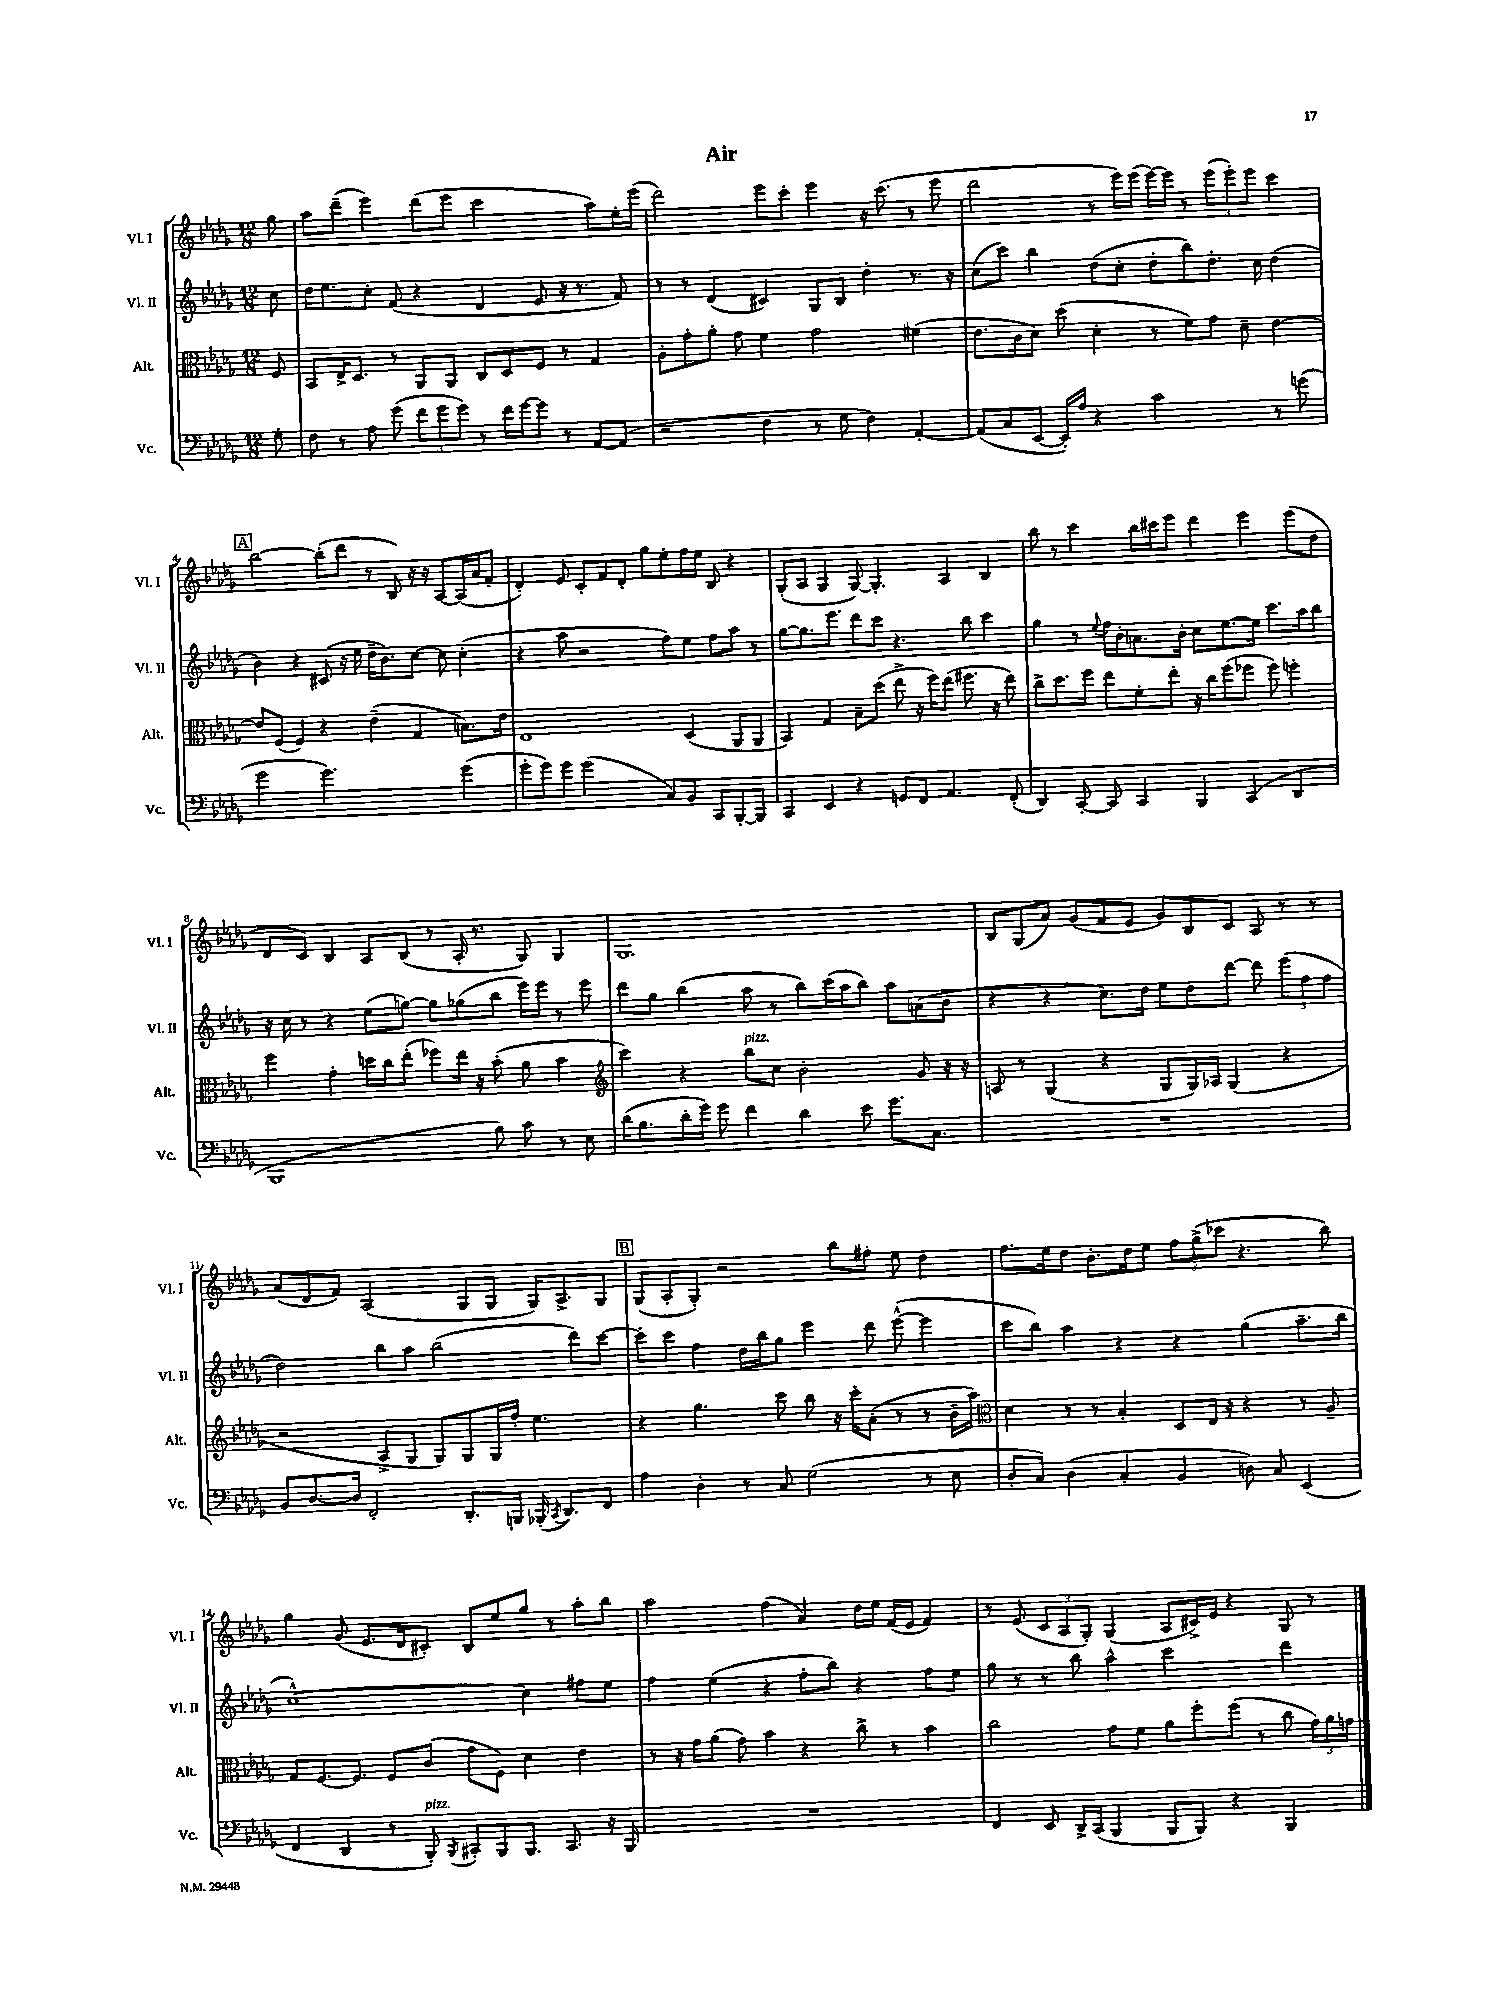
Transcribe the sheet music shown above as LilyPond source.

\header { title = "Air" }
<<
\new StaffGroup <<
\new Staff = "s0" \with { instrumentName = "Vl. I" shortInstrumentName = "Vl. I" } {
    \clef treble \key des \major \numericTimeSignature \time 12/8 \partial 8
    \autoBeamOff ges''8 |
    aes''8[ des'''8]--( ees'''4) des'''8[( ees'''8] c'''2 aes''8[) ees''16-. ees'''16]( |
    des'''2) ees'''8[ c'''8]-. ees'''4 r16 c'''8.( r8 ees'''8 |
    des'''2 r8 ees'''16[) ees'''16]( ees'''16[~) ees'''16] r8 \tuplet 3/2 { ees'''8[( ees'''8-.) ees'''8] } c'''4 |
    \mark \markup { \box "A" } bes''2~ bes''8[-.( des'''8] r8 bes8) r16 r16 aes8[~ aes16( aes'16 f'8]-. |
    des'4-.) ees'8 c'8[-. f'8 des'8]-. ges''8[ ees''8-. f''16 ees''16] bes8 r4 |
    ges8[-.( aes8] ges4 ges8~) ges4.-. aes4 bes4 |
    bes''8 r8 c'''4 bes''16[ cis'''16 ees'''8] des'''4 ees'''4 ees'''8[( des''8] |
    des'8[ c'8]) bes4 aes8[ bes8]( r8 aes16-. r8. ges8) ges4 |
    ges1. |
    bes8[ ges8( aes'8]) ges'8[( f'8 ees'8] ges'8[) bes8 c'8] aes8 r8 r8 |
    aes'8[( des'8 f'8]) aes2( ges8[ ges8] ges16[) aes8.-> ges8] |
    \mark \markup { \box "B" } ges8[( aes8-. ges8]-.) r2 bes''8[ fis''8]-. ees''8 des''4 |
    f''8.[ ees''16 des''8] bes'8.[-. des''16 ees''8] \tuplet 3/2 { f''8[ ges''8->( ces'''8] } r4. bes''8) |
    ges''4 ges'8( ees'8.[ des'16 cis'8]-.) bes8[ ees''8 ges''8] r8 aes''8[-. bes''8] |
    aes''2 f''4( aes'4) des''16[ ees''16] f'16[( ees'16] f'4) |
    r8 ees'8( \tuplet 3/2 { c'8[ aes8 ges8]-.) } ges4( aes8[ cis'16->) ees'16] r4 ges8 r8 \bar "|." |
}
\new Staff = "s1" \with { instrumentName = "Vl. II" shortInstrumentName = "Vl. II" } {
    \clef treble \key des \major \numericTimeSignature \time 12/8 \partial 8
    \autoBeamOff c''8 |
    des''16[ ees''8. c''8]-. f'8( r4 des'4 ees'8 r16 r8. f'8) |
    r8 r8 des'4( cis'4) ges8[ bes8] des''4-. r8. r16 |
    c''8[( c'''8]) bes''4 des''8[( c''8]-. des''8[-. bes''8) des''8.]-. c''16 des''4( |
    \mark \markup { \box "A" } bes'4) r4 cis'8( r16 ees''16 des''16[-- bes'8.) c''8]~ c''8 c''4-.( |
    r4 aes''8 r2 f''8[) ees''8] f''8[ aes''8] r8 |
    ges''8[~ ges''8. ees'''8.] des'''8[ c'''8] r4. bes''8 c'''4 |
    ges''4 r8 \appoggiatura { ees''8 } f''16[ bes'16-. a'8. bes'16]-. c''8[ ees''8.~ ees''16] c'''8.[ aes''16 bes''8] |
    r16 c''16 r8 r4 ees''8[( g''8]~) g''8[ ges''8( bes''8] ees'''16[) ees'''16] r8 ees'''8 |
    des'''8[ ges''8] bes''4( aes''8 r8 bes''8[) c'''16( aes''16 bes''8]) aes''8[ a'8( bes'8] |
    r4 r4 c''8.[) des''16] ees''8[ des''8 des'''8]~ des'''8 \tuplet 3/2 { ees'''8[( f''8 f''8] } |
    des''2) bes''8[ aes''8] bes''2( des'''8[) c'''8]~ |
    \mark \markup { \box "B" } c'''8[-. c'''8] f''4 des''16[ bes''16 ges''8] ees'''4 des'''8 ees'''8~-^( ees'''4 |
    c'''8[ bes''8]) aes''4 r4 r4 ges''4( aes''8.[-- bes''16] |
    c''1~-^) c''4 fis''8[ ees''8] |
    f''4 ees''4( r4 f''8[-. bes''8]) r4 f''8[ ees''8] |
    ges''8 r8 r8 bes''8 aes''4-^ c'''2 des'''4 \bar "|." |
}
\new Staff = "s2" \with { instrumentName = "Alt." shortInstrumentName = "Alt." } {
    \clef alto \key des \major \numericTimeSignature \time 12/8 \partial 8
    \autoBeamOff f8 |
    bes,8[ ees16-> des8.] r8 aes,8[ aes,8] c8[ des8 f8] r8 ges4 |
    aes8[-. ges'8-. aes'8]-. ges'8 f'4 ges'2 fis'4( |
    ees'8.[ c'16 des'8]) des''8( des'4-. r8 f'8[) ges'8] des'8-- ees'4~ |
    \mark \markup { \box "A" } ees'8[ f8]( f4) r4 ees'4--( ges4 b8.[) ees'16] |
    ees1 des4( aes,8[ aes,8] |
    bes,4) ges4 bes8[-- des''8]( ees''8-> r16 f''16[) ees''8]( fis''8. r16 ees''8) |
    c''8[-> des''8. f''16] ees''8[ f'8-. ees''8]-. r16 c''16[ f''8( fes''8] fes''8) f''4-. |
    f''4 ges'4-. d''16[ c''16 ees''8]-.( fes''8[) ees''16] r16 bes'8-.( aes'8 bes'4 |
    \clef treble c'''4) r4 bes''8[^\markup { \italic "pizz." } c''8] bes'2-. ges'8 r16 r16 |
    a8 r8 ges4( r4 ges8[ ges16) aes16] ges4( r4 |
    r2 aes8[-> ges8] ges8[) ges8 ges16 f''16]-. ees''4. |
    \mark \markup { \box "B" } r4 ges''4. c'''8 bes''8 r16 c'''16[-. aes'8]-.( r8 r8 bes'16[-- aes''16]) |
    \clef alto des'4 r8 r8 bes4-. des8[ ees16] r16 r4 r8 aes8-- |
    ges8[ f8.~ f8.] f8[ c'8]( ges'8[ f8]) des'4 ees'4 |
    r8 r16 ges'16[ aes'8]( ges'8) bes'4 r4 c''8-> r8 bes'4 |
    c''2 ges'8[ f'8] aes'8[ f''8-. f''8]( r8 c''8 \tuplet 3/2 { ges'16[) aes'16 g'16] } \bar "|." |
}
\new Staff = "s3" \with { instrumentName = "Vc." shortInstrumentName = "Vc." } {
    \clef bass \key des \major \numericTimeSignature \time 12/8 \partial 8
    \autoBeamOff ges8-. |
    f8 r8 aes8 ges'8( \tuplet 3/2 { f'8[ ges'8 ges'8]) } r8 f'16[ ges'16~ ges'8] r8 aes,8[~ aes,8]( |
    r2 f4 r8 ges8 f4) aes,4~-. |
    aes,8[( c8 ees,8]~ ees,16[-.) aes16] r4 c'2 r8 g'8( |
    \mark \markup { \box "A" } ges'2 ges'2.) ges'4( |
    ges'8[-. ges'8) ges'8] ges'2( c8[) bes,8] c,8[ bes,,8~-. bes,,8] |
    c,4 ees,4 r4 g,8[ f,8] aes,4. f,8-.( |
    des,4) c,8~-. c,8 c,4 bes,,4 c,4( des,4 |
    bes,,1 bes8) c'8 r8 ees8 |
    des'16[( bes8. des'16-. ges'16]) ges'8 f'4 des'4 ees'8 ges'8.[ c8.] |
    R1. |
    bes,8[ des8.~ des16] f,2-. des,8.[-. b,,16] bes,,16-.( \acciaccatura { c,8 } des,8.[) f,8] |
    \mark \markup { \box "B" } aes4 des4-. r8 c8 ges2( r8 ees8 |
    des8[-. c8]) des4( c4-. bes,4 d8) c8 ees,4( |
    f,4 des,4 r8 bes,,8-.^\markup { \italic "pizz." }) \acciaccatura { bes,,8 } cis,8[-. bes,,8 bes,,8.] cis,8. r16 bes,,16 |
    R1. |
    f,4 ees,8 des,16[-> c,16]( bes,,4 bes,,8[ bes,,8]) r4 bes,,4 \bar "|." |
}
>>
>>
